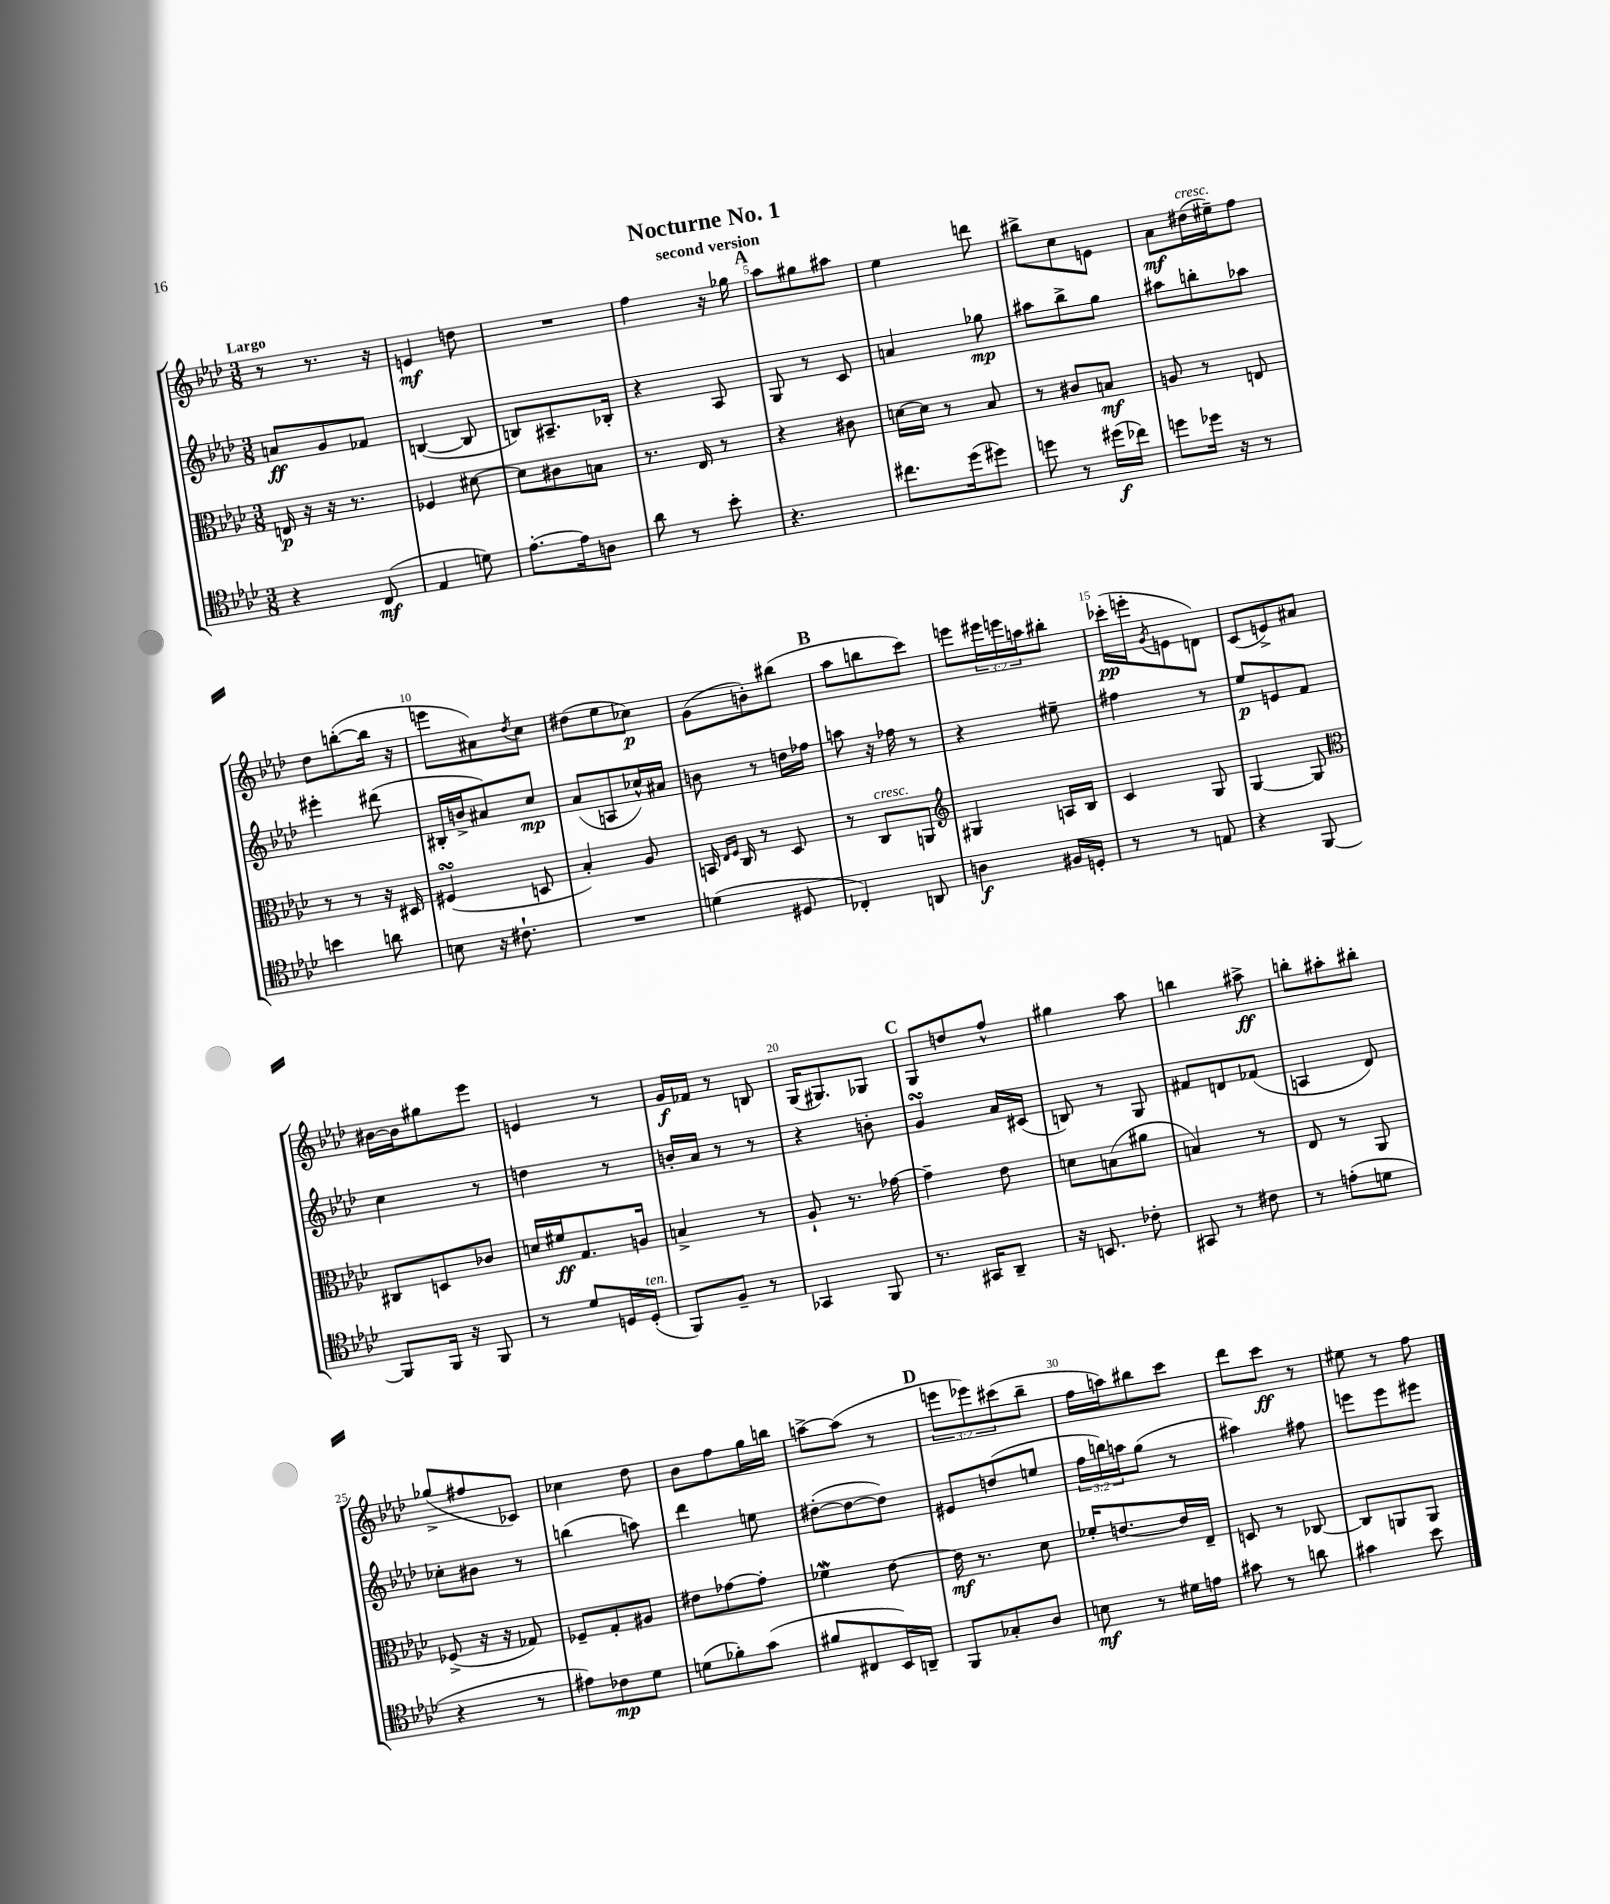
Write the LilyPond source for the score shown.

\header { title = "Nocturne No. 1" subtitle = "second version" }
<<
\new StaffGroup <<
\new Staff = "s0" {
    \clef treble \key aes \major \numericTimeSignature \time 3/8 \override Staff.TupletNumber.text = #tuplet-number::calc-fraction-text \tempo "Largo"
    r8 r8. r16 |
    e'4\mf d''8 |
    R4. |
    f''4 r16 ges''16 |
    \mark \markup { \bold "A" } aes''8 gis''8 ais''8 |
    ees''4 d'''8 |
    bis''8-> c''8 e'8 |
    aes'8\mf dis''16^\markup { \italic "cresc." }( eis''16--) f''8 |
    des''8 b''8~-.( b''16 r16 |
    e'''8 ais'8) \acciaccatura { des''8 } c''8 |
    dis''8( ees''8 ces''8\p) |
    g'8( b'8-.) bis''8( |
    \mark \markup { \bold "B" } aes''8 b''8 c'''8) |
    e'''8 \tuplet 3/2 { eis'''16 e'''16 a''16 } bis''8-. |
    ces'''16-.\pp( e'''16-. \acciaccatura { g'8 } e'8 d'8) |
    c'8( e'8->) ais'8 |
    bis'16~ bis'16 gis''8 ees'''8 |
    e'4 r8 |
    g'16\f fes'16 r8 b8 |
    g16( gis8.) ges8 |
    \mark \markup { \bold "C" } g8 d''8 f''8-^ |
    gis''4 aes''8 |
    b''4 ais''8->\ff |
    b''8-. ais''8-. bis''8-. |
    ges''8->( fis''8 ces'8) |
    ces''4 des''8 |
    bes'8 f''8 g''16 b''16 |
    a''8~-> a''8( r8 |
    \mark \markup { \bold "D" } \tuplet 3/2 { e'''8 ees'''8) cis'''8( } bes''8-- |
    f''16 a''16) bis''8 c'''8 |
    des'''8 c'''8\ff r8 |
    eis''8 r8 f''8 \bar "|." |
}
\new Staff = "s1" {
    \clef treble \key aes \major \numericTimeSignature \time 3/8 \override Staff.TupletNumber.text = #tuplet-number::calc-fraction-text
    a'8\ff g'8 fes'8 |
    b4~( b8 |
    b8) ais8.-- bes16-. |
    r4 aes8 |
    \mark \markup { \bold "A" } g8 r8 c'8 |
    a'4 ges''8\mp |
    ais''8 bes''8-> g''8 |
    ais''8 b''8-. aes''8 |
    eis'''4-. dis'''8( |
    bis16-. b'16-> ais'8) c''8\mp |
    aes'8( a8 ces''16-^) ais'16 |
    b'8 r8 d''16 fes''16 |
    \mark \markup { \bold "B" } a''8 r16 fes''16 r8 |
    r4 eis''8-- |
    fis''4 r8 |
    ees''8\p e'8 f'8 |
    c''4 r8 |
    d''4 r8 |
    b'16-. aes'16 r8 r8 |
    r4 b'8-. |
    \mark \markup { \bold "C" } g'4\turn aes'16 cis'16( |
    b8) r8 g8 |
    fis'8 d'8 fes'8( |
    a4 des'8) |
    ces''8-. bis'8 r8 |
    b''4( a''8) |
    des'''4 e''8 |
    dis''8~-.( dis''8~ dis''8) |
    \mark \markup { \bold "D" } eis'8 d''8( e''8 |
    \tuplet 3/2 { f''16 b''16) a''16 } g''8( r8 |
    ais''4) fis''8 |
    e'''8 e'''8 eis'''8 \bar "|." |
}
\new Staff = "s2" {
    \clef alto \key aes \major \numericTimeSignature \time 3/8
    e16\p r16 r16 r8. |
    fes4 dis'8~ |
    dis'8 cis'8 b8 |
    r8. ees16 r8 |
    \mark \markup { \bold "A" } r4 cis'8 |
    d'16~ d'16 r8 bes8 |
    r8 cis'8 b8\mf |
    a8 r8 e8 |
    r8 r8 r16 dis16 |
    fis4\turn( d8 |
    bes4-.) aes8 |
    b,16 \grace { ees16 f16 } c16 r8 des8 |
    \mark \markup { \bold "B" } r8 c8^\markup { \italic "cresc." } a,8 |
    \clef treble gis4 a16 bes16 |
    c'4 g8 |
    g4~ g8 |
    \clef alto cis8 d8 ces'8 |
    d'16 fis'16\ff g8. a16 |
    b4-> r8 |
    aes8-! r8. ges'16~ |
    \mark \markup { \bold "C" } ges'4-- ees'8 |
    d'8 b8( ais'8 |
    b4) r8 |
    ees8 r8 aes,8 |
    fes8->( r16 r16 ges8) |
    fes8-- g8-. ais8 |
    eis'8 ges'8~ ges'8-. |
    fes'4\mordent ees'8~ |
    \mark \markup { \bold "D" } ees'16\mf r8. des'8 |
    fes'16-. e'8.~ e'16 ees16-- |
    d8 r8 ces8~ |
    ces8 a,8 a,8 \bar "|." |
}
\new Staff = "s3" {
    \clef tenor \key aes \major \numericTimeSignature \time 3/8
    r4 c8\mf( |
    ees4 d'8) |
    ees'8.~-. ees'16 a8 |
    aes'8 r8 bes'8-. |
    \mark \markup { \bold "A" } r4. |
    cis''8. des''16( dis''8) |
    d''8 r8 dis''16\f( ces''16) |
    d''8 des''16 r16 r8 |
    b'4 a'8 |
    b8 r16 cis'8.-! |
    R4. |
    d'4( dis8 |
    \mark \markup { \bold "B" } ces4-.) a,8 |
    a4\f fis16 d16-. |
    r8 r8 e8 |
    r4 f,8~ |
    f,8 f,16 r16 f,8 |
    r8 des'8 d16 d16-.^\markup { \italic "ten." }( |
    f,8) f8-- r8 |
    ges,4 f,8 |
    \mark \markup { \bold "C" } r8. gis,16 aes,8-- |
    r16 b,8. ces'8-. |
    gis,8 r8 cis'8 |
    r8 e'8-.( d'8 |
    r4 r8 |
    eis'8) ces'8\mp des'8 |
    d'8( fes'8-.) g'8( |
    fis'8 cis8 bes,16) a,16-- |
    \mark \markup { \bold "D" } f,8 ges8-. aes8 |
    b8\mf r8 dis'16 e'16 |
    gis'8 r8 a'8 |
    gis'4 bes'8 \bar "|." |
}
>>
>>
\layout { \context { \Score \override BarNumber.break-visibility = ##(#f #t #t) barNumberVisibility = #(every-nth-bar-number-visible 5) } }
